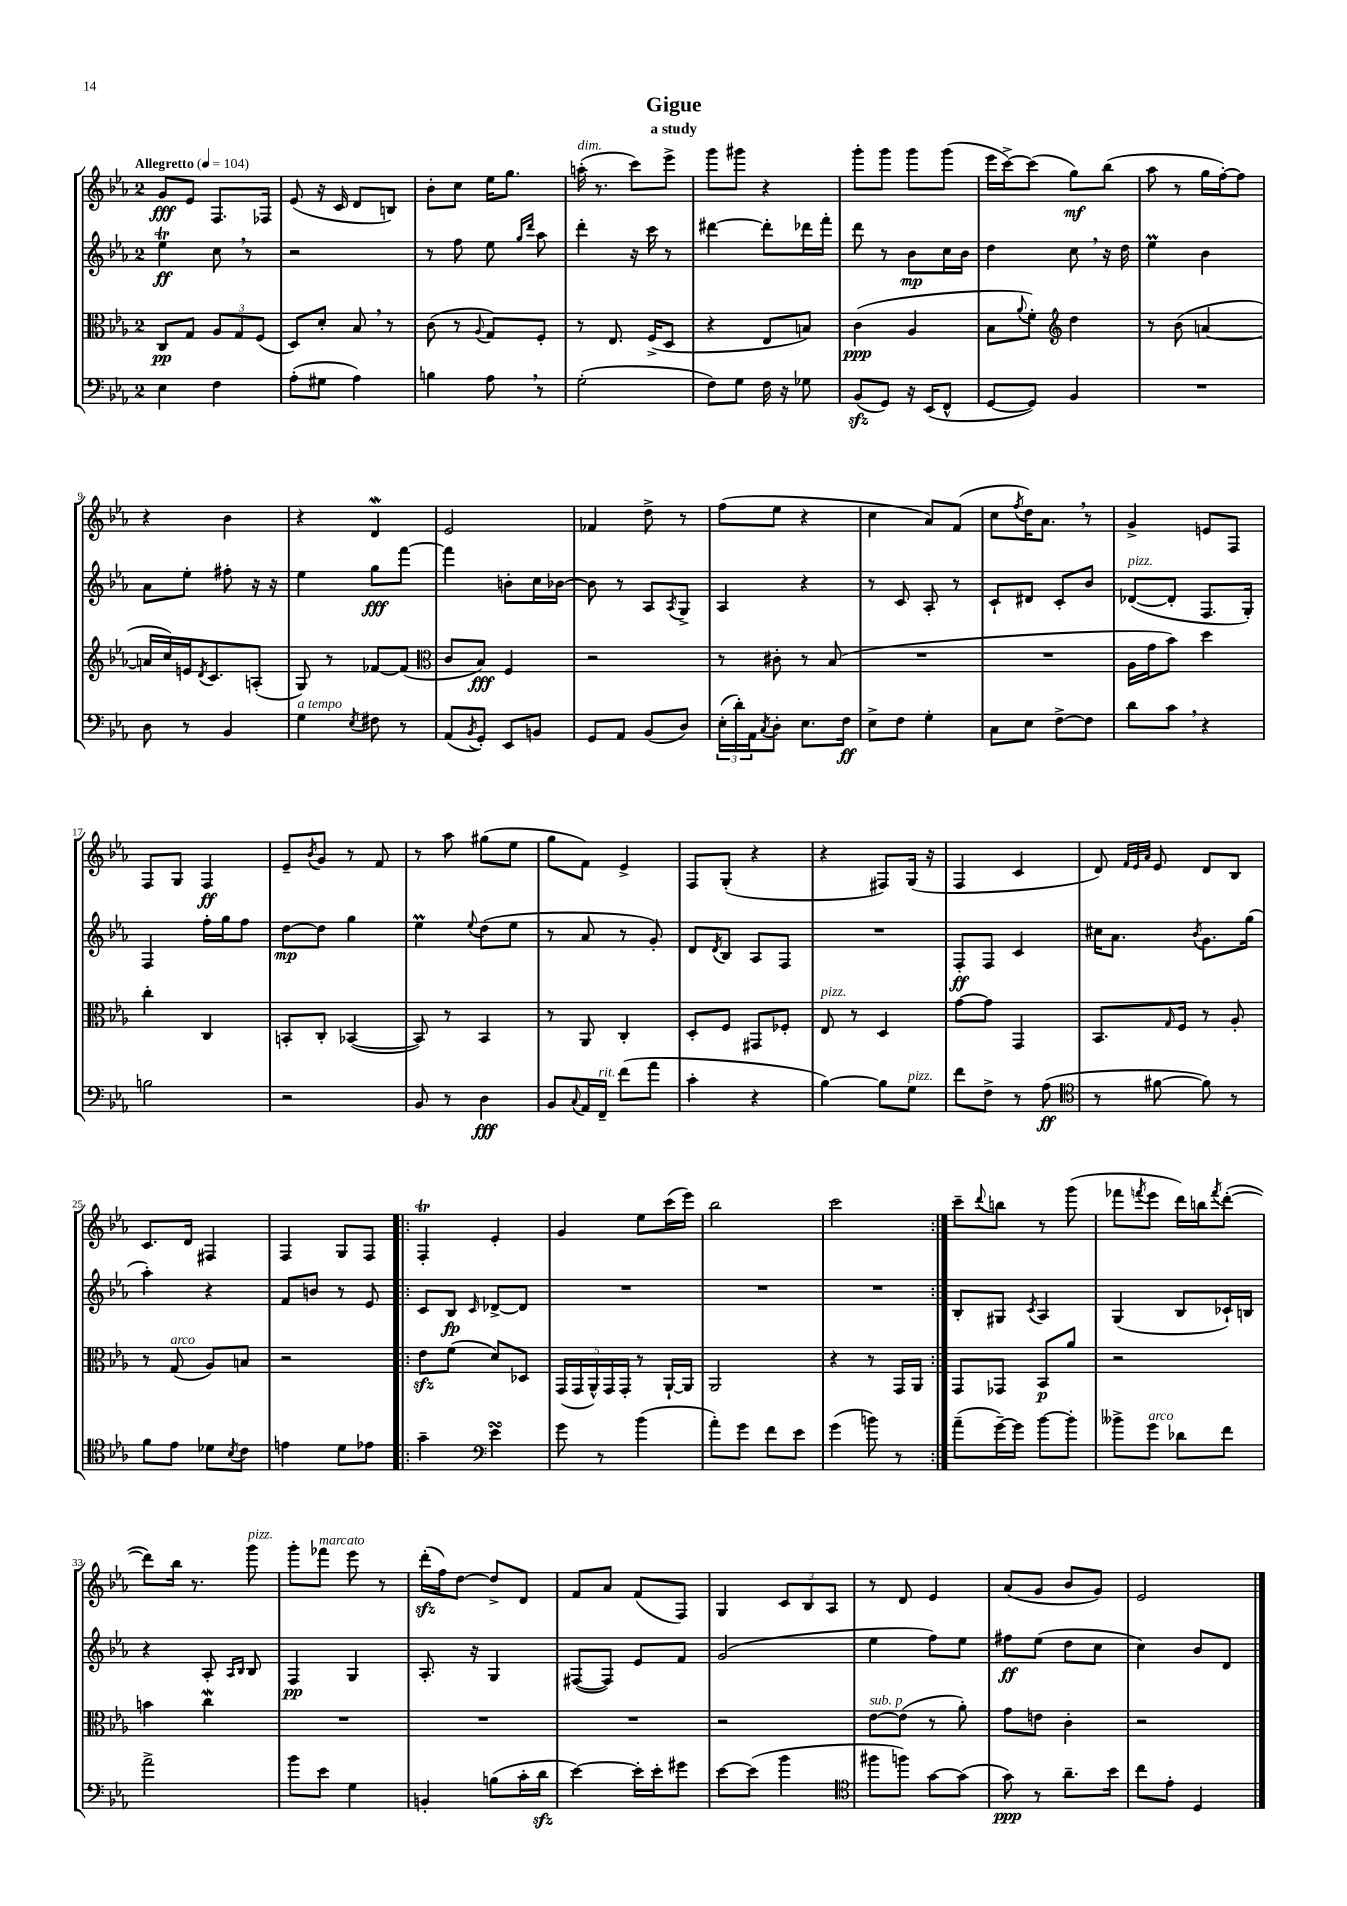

**kern	**dynam	**kern	**dynam	**kern	**dynam	**kern	**dynam
*part4	*part4	*part3	*part3	*part2	*part2	*part1	*part1
*staff4	*staff4	*staff3	*staff3	*staff2	*staff2	*staff1	*staff1
*clefF4	*	*clefC3	*	*clefG2	*	*clefG2	*
*k[b-e-a-]	*	*k[b-e-a-]	*	*k[b-e-a-]	*	*k[b-e-a-]	*
*M2/4	*	*M2/4	*	*M2/4	*	*M2/4	*
*MM104	*	*MM104	*	*MM104	*	*MM104	*
=1	=1	=1	=1	=1	=1	=1	=1
!	!	!	!	!	!	!LO:TX:a:B:t=Allegretto	!
4E-\	.	8C/L	pp	4ee-T\	ff	8g/L	fff
.	.	8G/J	.	.	.	8e-/J	.
4F\	.	12A-/L	.	8cc,\	.	8.F/L	.
.	.	12G/	.	.	.	.	.
.	.	.	.	8r	.	.	.
.	.	(12F/J	.	.	.	.	.
.	.	.	.	.	.	16F-X/Jk	.
=2	=2	=2	=2	=2	=2	=2	=2
(8A-'\L	.	8D/L)	.	2r	.	(8e-/	.
8G#X\J	.	8d'/J	.	.	.	16r	.
.	.	.	.	.	.	16c/	.
4A-\)	.	8B-,/	.	.	.	8d/L	.
.	.	8r	.	.	.	8Bn/J)	.
=3	=3	=3	=3	=3	=3	=3	=3
4Bn\	.	(8c\	.	8r	.	8b-'\L	.
.	.	8r	.	8ff\	.	8cc\J	.
.	.	8qqA-/	.	.	.	.	.
8A-,\	.	8G/L)	.	8ee-\	.	16ee-\KL	.
.	.	.	.	.	.	8.gg\J	.
.	.	.	.	16qqgg/LL	.	.	.
.	.	.	.	16qqddd/JJ	.	.	.
8r	.	8F'/J	.	8aa-\	.	.	.
=4	=4	=4	=4	=4	=4	=4	=4
!	!	!	!	!	!	!LO:TX:a:i:t=dim.	!
(2G'\	.	8r	.	4ddd'\	.	(16aan'\	.
.	.	.	.	.	.	8.r	.
.	.	8.E-/	.	.	.	.	.
.	.	.	.	16r	.	8ccc\L)	.
.	.	(16F^/KL	.	16ccc\	.	.	.
.	.	8D/J	.	8r	.	8eee-^\J	.
=5	=5	=5	=5	=5	=5	=5	=5
8F\L)	.	4r	.	[4ddd#X\	.	8ggg\L	.
8G\J	.	.	.	.	.	8ggg#X\J	.
16F\	.	8E-/L	.	8ddd#'\L]	.	4r	.
16r	.	.	.	.	.	.	.
8G-X\	.	8Bn/J)	.	16ddd-X\L	.	.	.
.	.	.	.	16fff'\JJ	.	.	.
=6	=6	=6	=6	=6	=6	=6	=6
(8BB-zz/L	.	(4c\	ppp	8ddd\	.	8ggg'\L	.
8GG/J)	.	.	.	8r	.	8ggg\J	.
16r	.	4A-/	.	8b-\L	mp	8ggg\L	.
(16EE-/KL	.	.	.	.	.	.	.
8FF^^/J	.	.	.	16cc\L	.	(8ggg\J	.
.	.	.	.	16b-\JJ	.	.	.
=7	=7	=7	=7	=7	=7	=7	=7
[8GG/L	.	8B-\L	.	4dd\	.	16eee-\LL	.
.	.	.	.	.	.	[16ccc^\J)	.
.	.	8qqa-/	.	.	.	.	.
8GG/J])	.	8f'\J)	.	.	.	(8ccc\J]	.
*	*	*clefG2	*	*	*	*	*
4BB-/	.	4dd\	.	8cc,\	.	8gg\L)	mf
.	.	.	.	16r	.	(8bb-\J	.
.	.	.	.	16dd\	.	.	.
=8	=8	=8	=8	=8	=8	=8	=8
2r	.	8r	.	4ee-M\	.	8aa-\	.
.	.	(8b-\	.	.	.	8r	.
.	.	[4an/	.	4b-\	.	16gg\LL	.
.	.	.	.	.	.	[16ff'\J)	.
.	.	.	.	.	.	8ff\J]	.
!!LO:LB:g=z
=9	=9	=9	=9	=9	=9	=9	=9
8D\	.	16an/LL]	.	8a-\L	.	4r	.
.	.	16cc/)	.	.	.	.	.
8r	.	16en/J	.	8ee-'\J	.	.	.
.	.	8qd/	.	.	.	.	.
.	.	8.c/	.	.	.	.	.
4BB-/	.	.	.	8ff#X'\	.	4b-\	.
.	.	(8An'/J	.	16r	.	.	.
.	.	.	.	16r	.	.	.
=10	=10	=10	=10	=10	=10	=10	=10
!LO:TX:a:i:t=a tempo	!	!	!	!	!	!	!
4G\	.	8G/)	.	4ee-\	.	4r	.
.	.	8r	.	.	.	.	.
8qE-/	.	.	.	.	.	.	.
8F#X\	.	[8f-X/L	.	8gg\L	fff	4dW/	.
8r	.	(8f-/J]	.	[8fff\J	.	.	.
=11	=11	=11	=11	=11	=11	=11	=11
*	*	*clefC3	*	*	*	*	*
(8AA-/L	.	8c/L	.	4fff\]	.	2e-/	.
8qBB-/	.	.	.	.	.	.	.
8GG'/J)	.	8B-/J)	fff	.	.	.	.
8EE-/L	.	4F/	.	8bn'\L	.	.	.
8BBn/J	.	.	.	16cc\L	.	.	.
.	.	.	.	[16b-X\JJ	.	.	.
=12	=12	=12	=12	=12	=12	=12	=12
8GG/L	.	2r	.	8b-\]	.	4f-X/	.
8AA-/J	.	.	.	8r	.	.	.
(8BB-/L	.	.	.	8A-/L	.	8dd^\	.
.	.	.	.	8qA-/	.	.	.
8D/J)	.	.	.	8G^/J	.	8r	.
=13	=13	=13	=13	=13	=13	=13	=13
(24E-'\LL	.	8r	.	4A-/	.	(8ff\L	.
24d'\)	.	.	.	.	.	.	.
24AA-\J	.	.	.	.	.	.	.
8qC/	.	.	.	.	.	.	.
8D'\J	.	8c#X'\	.	.	.	8ee-\J	.
8.E-\L	.	8r	.	4r	.	4r	.
.	.	(8B-/	.	.	.	.	.
16F\Jk	ff	.	.	.	.	.	.
=14	=14	=14	=14	=14	=14	=14	=14
8E-^\L	.	2r	.	8r	.	4cc\	.
8F\J	.	.	.	8c/	.	.	.
4G'\	.	.	.	8A-'/	.	8a-/L)	.
.	.	.	.	8r	.	(8f/J	.
=15	=15	=15	=15	=15	=15	=15	=15
8C\L	.	2r	.	8c`/L	.	8cc\L	.
.	.	.	.	.	.	8qff/	.
8E-\J	.	.	.	8d#X/J	.	16dd\K)	.
.	.	.	.	.	.	8.a-,\J	.
[8F^\L	.	.	.	8c'/L	.	.	.
8F\J]	.	.	.	8b-/J	.	8r	.
=16	=16	=16	=16	=16	=16	=16	=16
!	!	!	!	!LO:TX:a:i:t=pizz.	!	!	!
8d\L	.	16A-\LL	.	([8d-X/L	.	4g^/	.
.	.	16g\J	.	.	.	.	.
8c,\J	.	8b-\J)	.	8d-'/J]	.	.	.
4r	.	4dd\	.	8.F/L	.	8en/L	.
.	.	.	.	.	.	8F/J	.
.	.	.	.	16G'/Jk)	.	.	.
!!LO:LB:g=z
=17	=17	=17	=17	=17	=17	=17	=17
2Bn\	.	4cc'\	.	4F/	.	8F/L	.
.	.	.	.	.	.	8G/J	.
.	.	4C/	.	16ff'\LL	.	4F/	ff
.	.	.	.	16gg\J	.	.	.
.	.	.	.	8ff\J	.	.	.
=18	=18	=18	=18	=18	=18	=18	=18
2r	.	8BBn'/L	.	[8dd\L	mp	8e-~/L	.
.	.	.	.	.	.	8qb-/	.
.	.	8C'/J	.	8dd\J]	.	8g/J	.
.	.	([4BB-X/	.	4gg\	.	8r	.
.	.	.	.	.	.	8f/	.
=19	=19	=19	=19	=19	=19	=19	=19
8BB-/	.	8BB-/])	.	4ee-M\	.	8r	.
8r	.	8r	.	.	.	8aa-\	.
.	.	.	.	8qqee-/	.	.	.
4D\	fff	4BB-/	.	(8dd\L	.	(8gg#X\L	.
.	.	.	.	8ee-\J	.	8ee-\J	.
=20	=20	=20	=20	=20	=20	=20	=20
8BB-/L	.	8r	.	8r	.	8gg\L	.
8qqC/	.	.	.	.	.	.	.
16AA-/L	.	8AA-/	.	8a-/	.	8f\J)	.
!LO:TX:a:i:t=rit.	!	!	!	!	!	!	!
16FF~/JJ	.	.	.	.	.	.	.
(8f\L	.	4C'/	.	8r	.	4e-^/	.
8a-\J	.	.	.	8g'/)	.	.	.
=21	=21	=21	=21	=21	=21	=21	=21
4c'\	.	8D'/L	.	8d/L	.	8F/L	.
.	.	.	.	8qd/	.	.	.
.	.	8F/J	.	8B-/J	.	(8G'/J	.
4r	.	8GG#X/L	.	8A-/L	.	4r	.
.	.	8F-X'/J	.	8F/J	.	.	.
=22	=22	=22	=22	=22	=22	=22	=22
!	!	!LO:TX:a:i:t=pizz.	!	!	!	!	!
[4B-\)	.	8E-/	.	2r	.	4r	.
.	.	8r	.	.	.	.	.
8B-\L]	.	4D/	.	.	.	8F#X/L)	.
!LO:TX:a:i:t=pizz.	!	!	!	!	!	!	!
8G\J	.	.	.	.	.	(16G/Jk	.
.	.	.	.	.	.	16r	.
=23	=23	=23	=23	=23	=23	=23	=23
8f\L	.	[8g\L	.	8F'/L	ff	4F/	.
8F^\J	.	8g\J]	.	8F/J	.	.	.
8r	.	4GG/	.	4c/	.	4c/	.
(8A-\	ff	.	.	.	.	.	.
=24	=24	=24	=24	=24	=24	=24	=24
*clefC4	*	*	*	*	*	*	*
8r	.	8.BB-/L	.	16cc#X\KL	.	8d/)	.
.	.	.	.	8.a-\J	.	.	.
.	.	.	.	.	.	32qqf/LLL	.
.	.	.	.	.	.	32qqe-/	.
.	.	.	.	.	.	32qqa-/JJJ	.
[8f#X\	.	.	.	.	.	8e-/	.
.	.	16qqG/	.	.	.	.	.
.	.	16F/Jk	.	.	.	.	.
.	.	.	.	8qb-/	.	.	.
8f#\])	.	8r	.	8.g\L	.	8d/L	.
8r	.	8A-'/	.	.	.	8B-/J	.
.	.	.	.	(16gg\Jk	.	.	.
!!LO:LB:g=z
=25	=25	=25	=25	=25	=25	=25	=25
8f\L	.	8r	.	4aa-'\)	.	8.c/L	.
!	!	!LO:TX:a:i:t=arco	!	!	!	!	!
8e-\J	.	(8G/	.	.	.	.	.
.	.	.	.	.	.	16d/Jk	.
8d-X\L	.	8A-/L)	.	4r	.	4F#X/	.
8qB-/	.	.	.	.	.	.	.
8c\J	.	8Bn/J	.	.	.	.	.
=26	=26	=26	=26	=26	=26	=26	=26
4en\	.	2r	.	8f/L	.	4F/	.
.	.	.	.	8bn/J	.	.	.
8d\L	.	.	.	8r	.	8G/L	.
8e-X\J	.	.	.	8e-/	.	8F/J	.
=27!|:	=27!|:	=27!|:	=27!|:	=27!|:	=27!|:	=27!|:	=27!|:
4g~\	.	8e-zz\L	.	8c/L	.	4FT'/	.
.	.	(8f\J	.	8B-/J	fp	.	.
*clefF4	*	*	*	*	*	*	*
.	.	.	.	16qqc/	.	.	.
4e-sSSs\	.	8d/L)	.	[8d-X^/L	.	4e-'/	.
.	.	8D-X/J	.	8d-/J]	.	.	.
=28	=28	=28	=28	=28	=28	=28	=28
8g\	.	(20GG/LL	.	2r	.	4g/	.
.	.	20GG/	.	.	.	.	.
.	.	20AA-^^/)	.	.	.	.	.
8r	.	.	.	.	.	.	.
.	.	20GG/	.	.	.	.	.
.	.	20GG'/JJ	.	.	.	.	.
(4b-\	.	8r	.	.	.	8ee-\L	.
.	.	[16AA-`/LL	.	.	.	(16ccc\L	.
.	.	16AA-/JJ]	.	.	.	16eee-\JJ)	.
=29	=29	=29	=29	=29	=29	=29	=29
8a-'\L)	.	2AA-/	.	2r	.	2bb-\	.
8g\J	.	.	.	.	.	.	.
8f\L	.	.	.	.	.	.	.
8e-\J	.	.	.	.	.	.	.
=30	=30	=30	=30	=30	=30	=30	=30
(4g\	.	4r	.	2r	.	2ccc\	.
8bn\)	.	8r	.	.	.	.	.
8r	.	16GG/LL	.	.	.	.	.
.	.	16AA-/JJ	.	.	.	.	.
=31:|!	=31:|!	=31:|!	=31:|!	=31:|!	=31:|!	=31:|!	=31:|!
(8a-~\L	.	8GG/L	.	8B-'/L	.	8ccc~\L	.
.	.	.	.	.	.	8qqddd/	.
[16g~\L)	.	8GG-X/J	.	8G#X/J	.	8bbn\J	.
16g\JJ]	.	.	.	.	.	.	.
.	.	.	.	8qc/	.	.	.
[8b-\L	.	8BB-/L	p	4A-/	.	8r	.
8b-'\J]	.	8a-/J	.	.	.	(8ggg\	.
=32	=32	=32	=32	=32	=32	=32	=32
8b--X^\L	.	2r	.	(4G/	.	8fff-X\L	.
.	.	.	.	.	.	8qfffn/	.
!LO:TX:a:i:t=arco	!	!	!	!	!	!	!
8g\J	.	.	.	.	.	8eee-\J	.
8d-X\L	.	.	.	8B-/L	.	16ddd\LL)	.
.	.	.	.	.	.	16bbn\J	.
.	.	.	.	.	.	8qfff/	.
8f\J	.	.	.	16c-X`/L)	.	([8ddd'\J	.
.	.	.	.	16Bn/JJ	.	.	.
!!LO:LB:g=z
=33	=33	=33	=33	=33	=33	=33	=33
2a-^\	.	4bn\	.	4r	.	8ddd\L])	.
.	.	.	.	.	.	16bb-\Jk	.
.	.	.	.	.	.	8.r	.
.	.	4ccW\	.	8A-'/	.	.	.
.	.	.	.	16qqA-/LL	.	.	.
.	.	.	.	16qqB-/JJ	.	.	.
!	!	!	!	!	!	!LO:TX:a:i:t=pizz.	!
.	.	.	.	8B-/	.	8ggg\	.
=34	=34	=34	=34	=34	=34	=34	=34
8b-\L	.	2r	.	4F/	pp	8ggg'\L	.
!	!	!	!	!	!	!LO:TX:a:i:t=marcato	!
8e-\J	.	.	.	.	.	8fff-X\J	.
4G\	.	.	.	4G/	.	8eee-\	.
.	.	.	.	.	.	8r	.
=35	=35	=35	=35	=35	=35	=35	=35
4BBn'/	.	2r	.	8.A-'/	.	(16dddzz'\LL	.
.	.	.	.	.	.	16ff\J)	.
.	.	.	.	.	.	[8dd\J	.
.	.	.	.	16r	.	.	.
(8Bn\L	.	.	.	4G/	.	8dd^/L]	.
16c'\L	.	.	.	.	.	8d/J	.
16dzz\JJ	.	.	.	.	.	.	.
=36	=36	=36	=36	=36	=36	=36	=36
[4e-\)	.	2r	.	([8F#X/L	.	8f/L	.
.	.	.	.	8F#/J])	.	8a-/J	.
16e-'\LL]	.	.	.	8e-/L	.	(8f/L	.
16e-'\J	.	.	.	.	.	.	.
8g#X\J	.	.	.	8f/J	.	8F/J)	.
=37	=37	=37	=37	=37	=37	=37	=37
[8e-\L	.	2r	.	(2g/	.	4G/	.
(8e-\J]	.	.	.	.	.	.	.
4b-\	.	.	.	.	.	12c/L	.
.	.	.	.	.	.	12B-/	.
.	.	.	.	.	.	12A-/J	.
=38	=38	=38	=38	=38	=38	=38	=38
*clefC4	*	*	*	*	*	*	*
!	!	!LO:TX:a:i:t=sub. p	!	!	!	!	!
8ff#X\L	.	[8e-\L	.	4ee-\	.	8r	.
8ffn\J)	.	(8e-\J]	.	.	.	8d/	.
[8g\L	.	8r	.	8ff\L)	.	4e-/	.
(8g\J]	.	8a-'\)	.	8ee-\J	.	.	.
=39	=39	=39	=39	=39	=39	=39	=39
8g\)	ppp	8g\L	.	8ff#X\L	ff	(8a-/L	.
8r	.	8en\J	.	(8ee-\J	.	8g/J	.
8.a-~\L	.	4c'\	.	8dd\L	.	8b-/L	.
.	.	.	.	8cc\J	.	8g/J)	.
16b-\Jk	.	.	.	.	.	.	.
=40	=40	=40	=40	=40	=40	=40	=40
8cc\L	.	2r	.	4cc\)	.	2e-/	.
8e-'\J	.	.	.	.	.	.	.
4D/	.	.	.	8b-/L	.	.	.
.	.	.	.	8d/J	.	.	.
==	==	==	==	==	==	==	==
*-	*-	*-	*-	*-	*-	*-	*-
